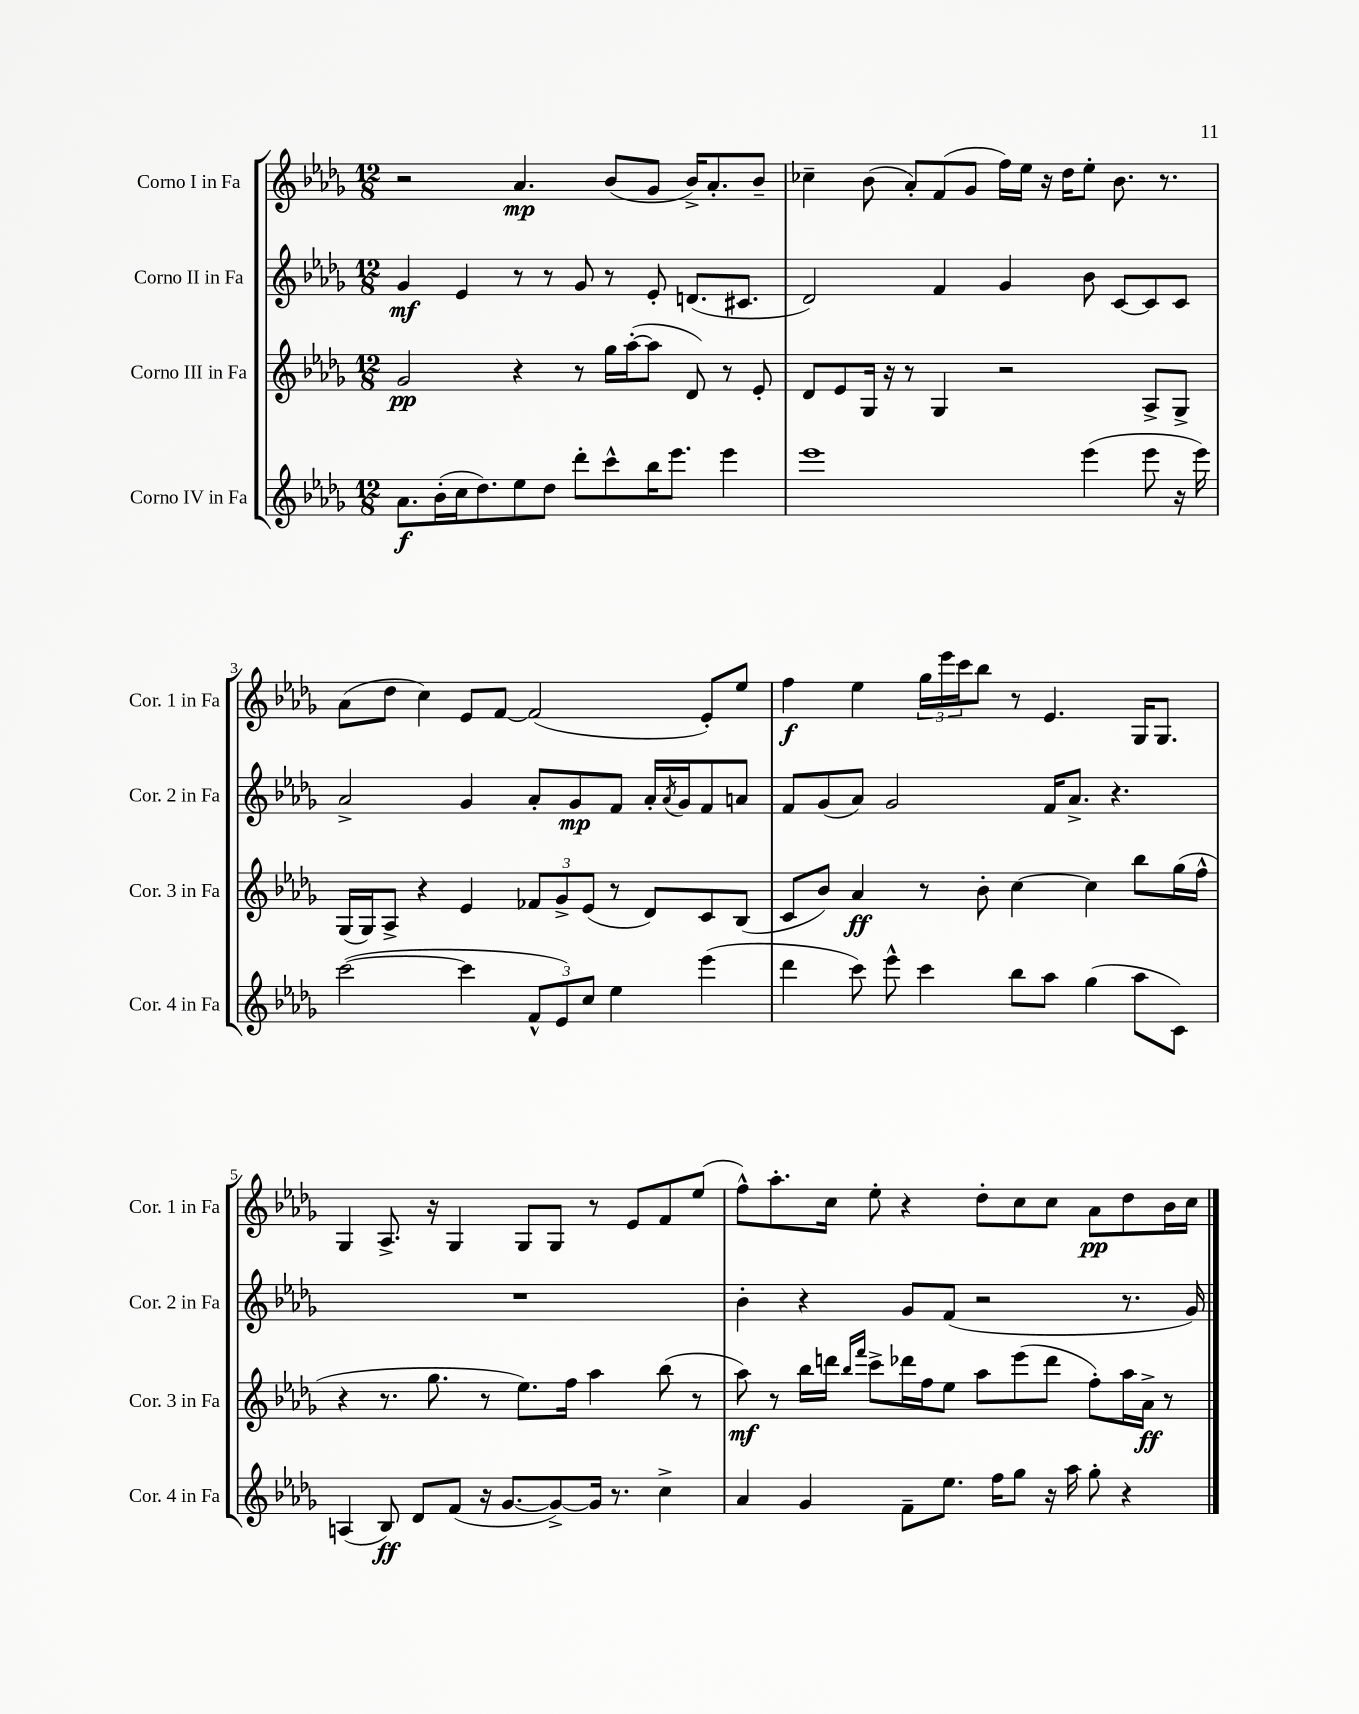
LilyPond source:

<<
\new StaffGroup <<
\new Staff = "s0" \with { instrumentName = "Corno I in Fa" shortInstrumentName = "Cor. 1 in Fa" } {
    \clef treble \key des \major \numericTimeSignature \time 12/8
    r2 aes'4.\mp bes'8( ges'8 bes'16->) aes'8.-. bes'8-- |
    ces''4-- bes'8( aes'8-.) f'8( ges'8 f''16) ees''16 r16 des''16 ees''8-. bes'8. r8. |
    aes'8( des''8 c''4) ees'8 f'8~ f'2( ees'8-.) ees''8 |
    f''4\f ees''4 \tuplet 3/2 { ges''16 ees'''16 c'''16 } bes''8 r8 ees'4. ges16 ges8. |
    ges4 aes8.-> r16 ges4 ges8 ges8 r8 ees'8 f'8 ees''8( |
    f''8-^) aes''8.-. c''16 ees''8-. r4 des''8-. c''8 c''8 aes'8\pp des''8 bes'16 c''16 \bar "|." |
}
\new Staff = "s1" \with { instrumentName = "Corno II in Fa" shortInstrumentName = "Cor. 2 in Fa" } {
    \clef treble \key des \major \numericTimeSignature \time 12/8
    ges'4\mf ees'4 r8 r8 ges'8 r8 ees'8-. d'8.( cis'8. |
    des'2) f'4 ges'4 bes'8 c'8~ c'8 c'8 |
    aes'2-> ges'4 aes'8-. ges'8\mp f'8 aes'16-. \acciaccatura { aes'8 } ges'16 f'8 a'8 |
    f'8 ges'8( aes'8) ges'2 f'16 aes'8.-> r4. |
    R1. |
    bes'4-. r4 ges'8 f'8( r2 r8. ges'16) \bar "|." |
}
\new Staff = "s2" \with { instrumentName = "Corno III in Fa" shortInstrumentName = "Cor. 3 in Fa" } {
    \clef treble \key des \major \numericTimeSignature \time 12/8
    ges'2\pp r4 r8 ges''16 aes''16~-.( aes''8 des'8) r8 ees'8-. |
    des'8 ees'8 ges16 r16 r8 ges4 r2 aes8-> ges8-> |
    ges16( ges16) aes8-> r4 ees'4 \tuplet 3/2 { fes'8 ges'8-> ees'8( } r8 des'8) c'8 bes8( |
    c'8 bes'8) aes'4\ff r8 bes'8-. c''4~ c''4 bes''8 ges''16( f''16-^ |
    r4 r8. ges''8. r8 ees''8.) f''16 aes''4 bes''8( r8 |
    aes''8\mf) r8 bes''16 d'''16 \grace { bes''16 f'''16 } c'''8-> des'''16 f''16 ees''8 aes''8 ees'''8( des'''8 f''8-.) aes''16 aes'16->\ff r8 \bar "|." |
}
\new Staff = "s3" \with { instrumentName = "Corno IV in Fa" shortInstrumentName = "Cor. 4 in Fa" } {
    \clef treble \key des \major \numericTimeSignature \time 12/8
    aes'8.\f bes'16-.( c''16 des''8.) ees''8 des''8 des'''8-. c'''8-^ bes''16 ees'''8. ees'''4 |
    ees'''1 ees'''4( ees'''8 r16 ees'''16) |
    c'''2~( c'''4 \tuplet 3/2 { f'8-^ ees'8) c''8 } ees''4 ees'''4( |
    des'''4 c'''8) ees'''8-^ c'''4 bes''8 aes''8 ges''4( aes''8 c'8) |
    a4( bes8\ff) des'8 f'8( r16 ges'8.~ ges'8~->) ges'16 r8. c''4-> |
    aes'4 ges'4 f'8-- ees''8. f''16 ges''8 r16 aes''16 ges''8-. r4 \bar "|." |
}
>>
>>
